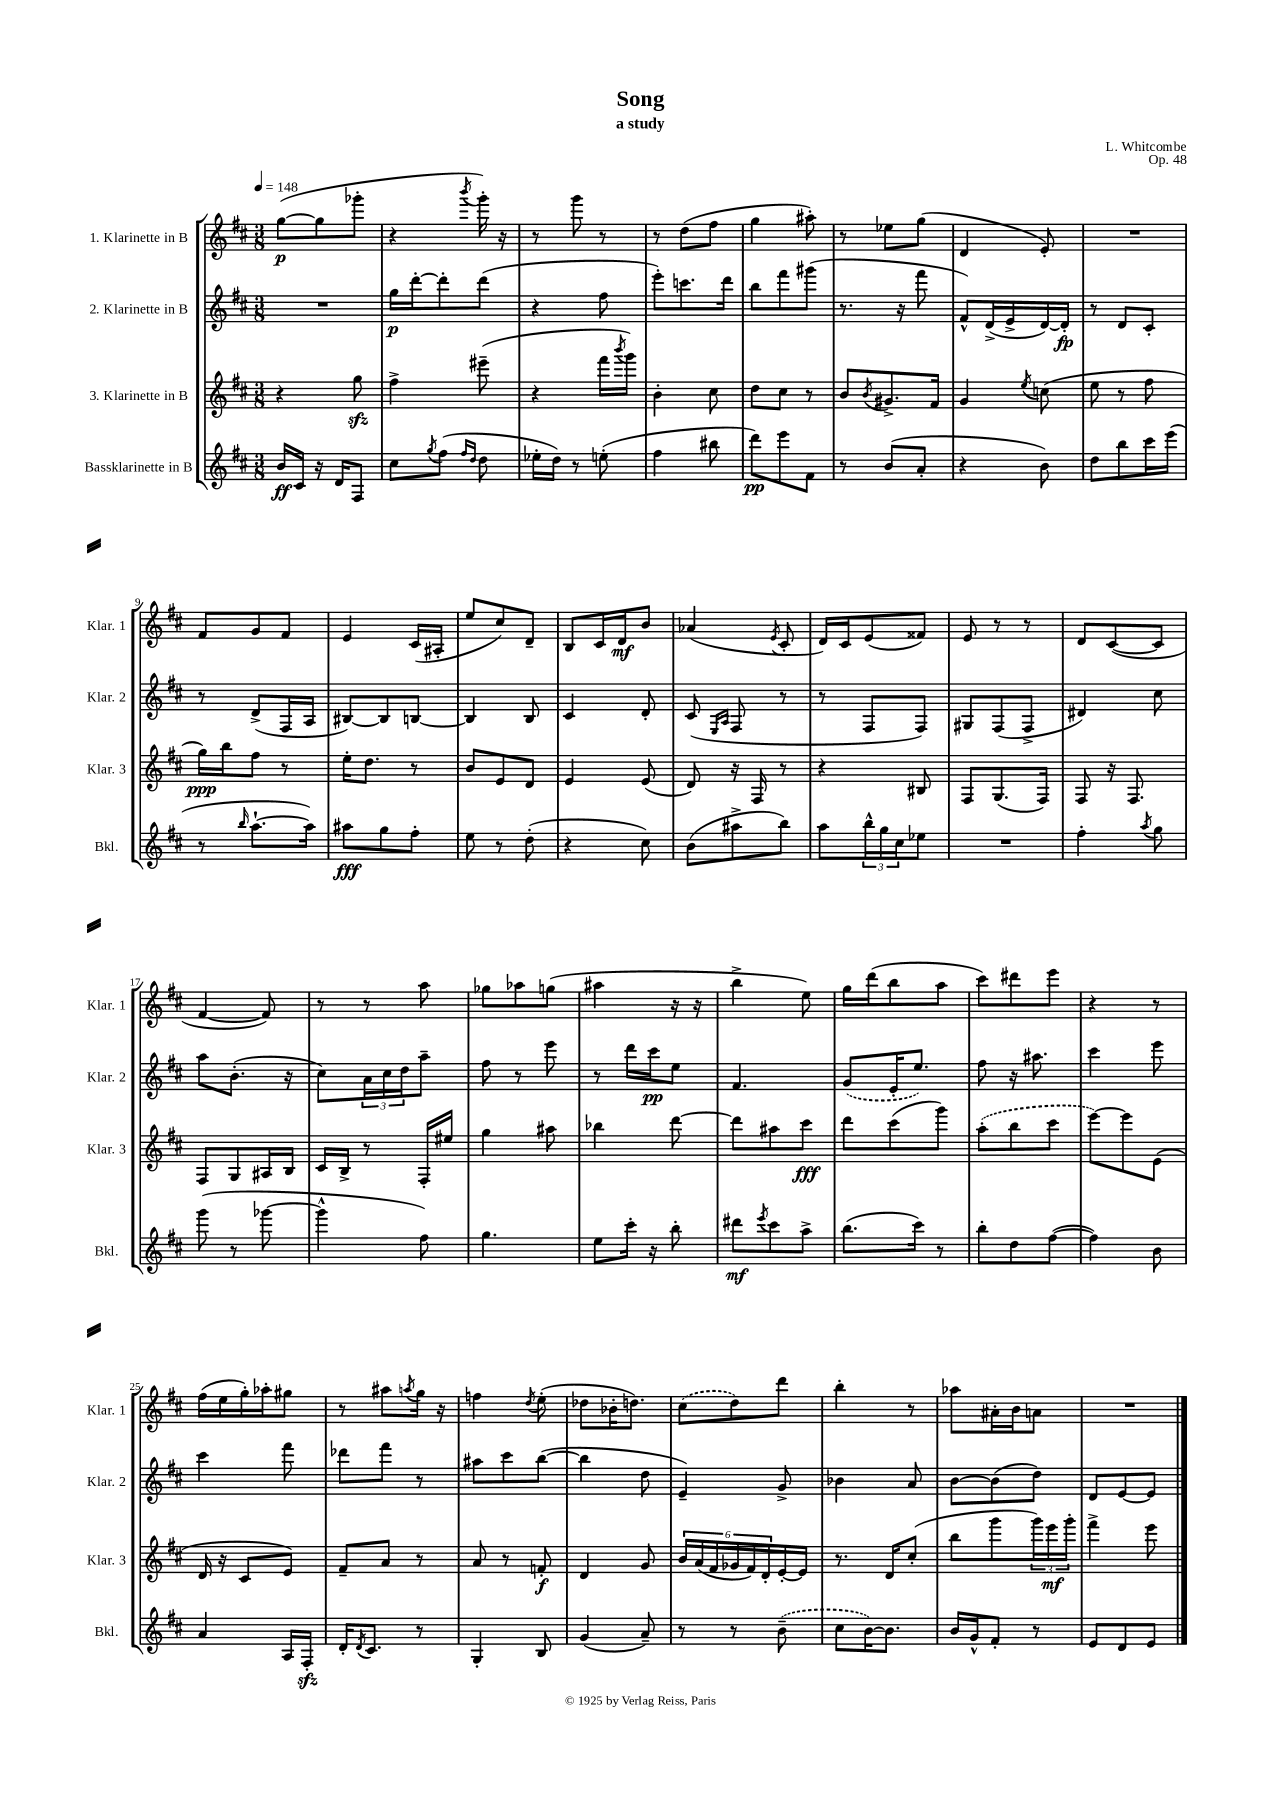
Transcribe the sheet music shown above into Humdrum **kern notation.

**kern	**dynam	**kern	**dynam	**kern	**dynam	**kern	**dynam
*part4	*part4	*part3	*part3	*part2	*part2	*part1	*part1
*staff4	*staff4	*staff3	*staff3	*staff2	*staff2	*staff1	*staff1
*I"Bassklarinette in B	*	*I"3. Klarinette in B	*	*I"2. Klarinette in B	*	*I"1. Klarinette in B	*
*I'Bkl.	*	*I'Klar. 3	*	*I'Klar. 2	*	*I'Klar. 1	*
*clefG2	*	*clefG2	*	*clefG2	*	*clefG2	*
*k[f#c#]	*	*k[f#c#]	*	*k[f#c#]	*	*k[f#c#]	*
*M3/8	*	*M3/8	*	*M3/8	*	*M3/8	*
*MM148	*	*MM148	*	*MM148	*	*MM148	*
=1	=1	=1	=1	=1	=1	=1	=1
16b/LL	ff	4r	.	4.r	.	([8gg\L	p
16c#/JJ	.	.	.	.	.	.	.
16r	.	.	.	.	.	8gg\]	.
16d/KL	.	.	.	.	.	.	.
8F#/J	.	8ggzz\	.	.	.	8ggg-X'\J	.
=2	=2	=2	=2	=2	=2	=2	=2
8cc#\L	.	4ff#^\	.	16gg\LL	p	4r	.
.	.	.	.	[16ddd'\J	.	.	.
8qgg/	.	.	.	.	.	.	.
(8ff#\J	.	.	.	8ddd'\]	.	.	.
16qqff#/LL	.	.	.	.	.	.	.
16qqdd/JJ	.	.	.	.	.	8qbbb/	.
8dd\	.	(8eee#X~\	.	(8ddd\J	.	16ggg'\)	.
.	.	.	.	.	.	16r	.
=3	=3	=3	=3	=3	=3	=3	=3
16ee-X'\LL	.	4r	.	4r	.	8r	.
16dd\JJ)	.	.	.	.	.	.	.
8r	.	.	.	.	.	8ggg\	.
(8een'\	.	16fff#\LL	.	8ff#\	.	8r	.
.	.	8qbbb/	.	.	.	.	.
.	.	16ggg\JJ)	.	.	.	.	.
=4	=4	=4	=4	=4	=4	=4	=4
4ff#\	.	4b'\	.	8eee'\L)	.	8r	.
.	.	.	.	8.cccn\	.	(8dd\L	.
8bb#X\	.	8cc#\	.	.	.	8ff#\J	.
.	.	.	.	16ddd\Jk	.	.	.
=5	=5	=5	=5	=5	=5	=5	=5
8ddd\L)	pp	8dd\L	.	8bb\L	.	4gg\	.
8eee\	.	8cc#\J	.	8fff#\	.	.	.
8f#\J	.	8r	.	(8ggg#X\J	.	8aa#X'\)	.
=6	=6	=6	=6	=6	=6	=6	=6
8r	.	8b/L	.	8.r	.	8r	.
.	.	8qb/	.	.	.	.	.
(8b/L	.	8.g#X^/	.	.	.	8ee-X\L	.
.	.	.	.	16r	.	.	.
8a'/J	.	.	.	8fff#\	.	(8gg\J	.
.	.	16f#/Jk	.	.	.	.	.
=7	=7	=7	=7	=7	=7	=7	=7
4r	.	4g/	.	8f#^^/L)	.	4d/	.
.	.	.	.	(16d^/L	.	.	.
.	.	.	.	16e^/	.	.	.
.	.	8qee/	.	.	.	.	.
8b\)	.	(8ccn\	.	[16d/)	.	8e'/)	.
.	.	.	.	16d'/JJ]	fp	.	.
=8	=8	=8	=8	=8	=8	=8	=8
8dd\L	.	8ee\	.	8r	.	4.r	.
8bb\	.	8r	.	8d/L	.	.	.
16ccc#\L	.	8ff#\	.	8c#'/J	.	.	.
(16eee\JJ	.	.	.	.	.	.	.
!!LO:LB:g=z
=9	=9	=9	=9	=9	=9	=9	=9
8r	.	16gg\LL)	ppp	8r	.	8f#/L	.
.	.	16bb\J	.	.	.	.	.
16qqbb/	.	.	.	.	.	.	.
[8.aa`\L	.	8ff#\J	.	(8d^/L	.	8g/	.
.	.	8r	.	16F#/L	.	8f#/J	.
16aa\Jk])	.	.	.	16A/JJ	.	.	.
=10	=10	=10	=10	=10	=10	=10	=10
8aa#X\L	fff	16ee'\KL	.	[8B#X/L)	.	4e/	.
.	.	8.dd\J	.	.	.	.	.
8gg\	.	.	.	8B#/]	.	.	.
8ff#'\J	.	8r	.	[8Bn/J	.	(16c#/LL	.
.	.	.	.	.	.	16A#X'/JJ	.
=11	=11	=11	=11	=11	=11	=11	=11
8ee\	.	8b/L	.	4B/]	.	8ee/L	.
8r	.	8e/	.	.	.	8cc#/)	.
(8dd'\	.	8d/J	.	8B/	.	8d~/J	.
=12	=12	=12	=12	=12	=12	=12	=12
4r	.	4e/	.	4c#/	.	8B/L	.
.	.	.	.	.	.	16c#/L	.
.	.	.	.	.	.	16d/J	mf
8cc#\)	.	(8e/	.	8d'/	.	8b/J	.
=13	=13	=13	=13	=13	=13	=13	=13
(8b\L	.	8d/)	.	(8c#/	.	(4a-X/	.
.	.	.	.	16qqE/LL	.	.	.
.	.	.	.	16qqA/JJ	.	.	.
8aa#X^\	.	16r	.	8F#/	.	.	.
.	.	16F#/	.	.	.	.	.
.	.	.	.	.	.	8qe/	.
8bb\J)	.	8r	.	8r	.	8c#'/	.
=14	=14	=14	=14	=14	=14	=14	=14
8aa\L	.	4r	.	8r	.	16d/LL)	.
.	.	.	.	.	.	16c#/J	.
24bb^^\L	.	.	.	8F#/L	.	(8e/	.
24gg\	.	.	.	.	.	.	.
24cc#\J	.	.	.	.	.	.	.
8ee-X\J	.	8B#X/	.	8F#/J)	.	8f##X/J)	.
=15	=15	=15	=15	=15	=15	=15	=15
4.r	.	8F#/L	.	8G#X/L	.	8e/	.
.	.	(8.G/	.	(8F#/	.	8r	.
.	.	.	.	8F#^/J	.	8r	.
.	.	16F#/Jk)	.	.	.	.	.
=16	=16	=16	=16	=16	=16	=16	=16
4ff#'\	.	8F#/	.	4d#X/)	.	8d/L	.
.	.	16r	.	.	.	([8c#/	.
.	.	8.F#/	.	.	.	.	.
8qaa/	.	.	.	.	.	.	.
8gg\	.	.	.	8cc#\	.	8c#/J]	.
!!LO:LB:g=z
=17	=17	=17	=17	=17	=17	=17	=17
(8ggg\	.	8F#/L	.	8aa\L	.	[4f#/	.
8r	.	8G/	.	(8.b'\J	.	.	.
[8ggg-X\	.	16A#X/L	.	.	.	8f#/])	.
.	.	16B/JJ	.	16r	.	.	.
=18	=18	=18	=18	=18	=18	=18	=18
4ggg-^^\]	.	16c#/LL	.	8cc#\L)	.	8r	.
.	.	16B^/JJ	.	.	.	.	.
.	.	8r	.	24a\L	.	8r	.
.	.	.	.	24cc#\	.	.	.
.	.	.	.	24dd\J	.	.	.
8ff#\)	.	16F#'/LL	.	8aa~\J	.	8aa\	.
.	.	16ee#X/JJ	.	.	.	.	.
=19	=19	=19	=19	=19	=19	=19	=19
4.gg\	.	4gg\	.	8ff#\	.	8gg-X\L	.
.	.	.	.	8r	.	8aa-X\	.
.	.	8aa#X\	.	8eee\	.	(8ggn\J	.
=20	=20	=20	=20	=20	=20	=20	=20
8ee\L	.	4bb-X\	.	8r	.	4aa#X\	.
16ccc#'\Jk	.	.	.	16ddd\LL	.	.	.
16r	.	.	.	16ccc#\J	pp	.	.
8bb'\	.	[8ddd\	.	8ee\J	.	16r	.
.	.	.	.	.	.	16r	.
=21	=21	=21	=21	=21	=21	=21	=21
8ddd#X\L	mf	8ddd\L]	.	4.f#/	.	4bb^\	.
8qeee/	.	.	.	.	.	.	.
8ccc#\	.	8aa#X\	.	.	.	.	.
8aa^\J	.	8ccc#\J	fff	.	.	8ee\)	.
=22	=22	=22	=22	=22	=22	=22	=22
(8.bb\L	.	8ddd\L	.	(8g/L	.	16gg\LL	.
.	.	.	.	.	.	(16ddd\J	.
.	.	(8ccc#\	.	16e'/K	.	8bb\	.
16ccc#\Jk)	.	.	.	8.ee/J)	.	.	.
8r	.	8ggg\J)	.	.	.	8aa\J	.
=23	=23	=23	=23	=23	=23	=23	=23
8bb'\L	.	(8aa'\L	.	8ff#\	.	8ccc#\L)	.
8dd\	.	8bb\	.	16r	.	8ddd#X\	.
.	.	.	.	8.aa#X\	.	.	.
([8ff#\J	.	8ccc#\J	.	.	.	8eee\J	.
=24	=24	=24	=24	=24	=24	=24	=24
4ff#\])	.	[8eee\L)	.	4ccc#\	.	4r	.
.	.	8eee\]	.	.	.	.	.
8b\	.	(8e\J	.	8eee\	.	8r	.
!!LO:LB:g=z
=25	=25	=25	=25	=25	=25	=25	=25
4a/	.	16d/	.	4ccc#\	.	(16ff#\LL	.
.	.	16r	.	.	.	16ee\	.
.	.	8c#/L	.	.	.	16gg'\)	.
.	.	.	.	.	.	16aa-X'\J	.
16A/LL	.	8e/J)	.	8fff#\	.	8gg#X\J	.
16F#zz'/JJ	.	.	.	.	.	.	.
=26	=26	=26	=26	=26	=26	=26	=26
16d'/KL	.	8f#~/L	.	8ddd-X\L	.	8r	.
8qd/	.	.	.	.	.	.	.
8.c#/J	.	.	.	.	.	.	.
.	.	8a/J	.	8fff#\J	.	8aa#X\L	.
.	.	.	.	.	.	8qaan/	.
8r	.	8r	.	8r	.	16gg\Jk	.
.	.	.	.	.	.	16r	.
=27	=27	=27	=27	=27	=27	=27	=27
4G'/	.	8a/	.	8aa#X\L	.	4ffn\	.
.	.	8r	.	8ccc#\	.	.	.
.	.	.	.	.	.	8qdd/	.
8B/	.	8fn'/	f	([8bb\J	.	(8ee'\	.
=28	=28	=28	=28	=28	=28	=28	=28
(4g/	.	4d/	.	4bb\]	.	8dd-X\L	.
.	.	.	.	.	.	16b-X'\K	.
.	.	.	.	.	.	8.ddn\J)	.
8a~/)	.	8g/	.	8dd\	.	.	.
=29	=29	=29	=29	=29	=29	=29	=29
8r	.	24b/LL	.	4e~/)	.	(8cc#\L	.
.	.	(24a/	.	.	.	.	.
.	.	24f#/	.	.	.	.	.
8r	.	24g-X/	.	.	.	8dd\)	.
.	.	24f#/)	.	.	.	.	.
.	.	24d'/	.	.	.	.	.
(8b~\	.	[16e'/	.	8g^/	.	8ddd\J	.
.	.	16e/JJ]	.	.	.	.	.
=30	=30	=30	=30	=30	=30	=30	=30
8cc#\L	.	8.r	.	4b-X\	.	4bb'\	.
[16b\K)	.	.	.	.	.	.	.
8.b\J]	.	16d/KL	.	.	.	.	.
.	.	(8cc#'/J	.	8a/	.	8r	.
=31	=31	=31	=31	=31	=31	=31	=31
16b/LL	.	8bb\L	.	[8b\L	.	8aa-X\L	.
16g^^/J	.	.	.	.	.	.	.
8f#'/J	.	8ggg\	.	(8b\]	.	16a#X'\L	.
.	.	.	.	.	.	16b\J	.
8r	.	24ggg\L)	.	8dd\J)	.	8an\J	.
.	.	24eee\	mf	.	.	.	.
.	.	24ggg'\JJ	.	.	.	.	.
=32	=32	=32	=32	=32	=32	=32	=32
8e/L	.	4fff#^\	.	8d/L	.	4.r	.
8d/	.	.	.	[8e/	.	.	.
8e/J	.	8eee\	.	8e/J]	.	.	.
==	==	==	==	==	==	==	==
*-	*-	*-	*-	*-	*-	*-	*-
